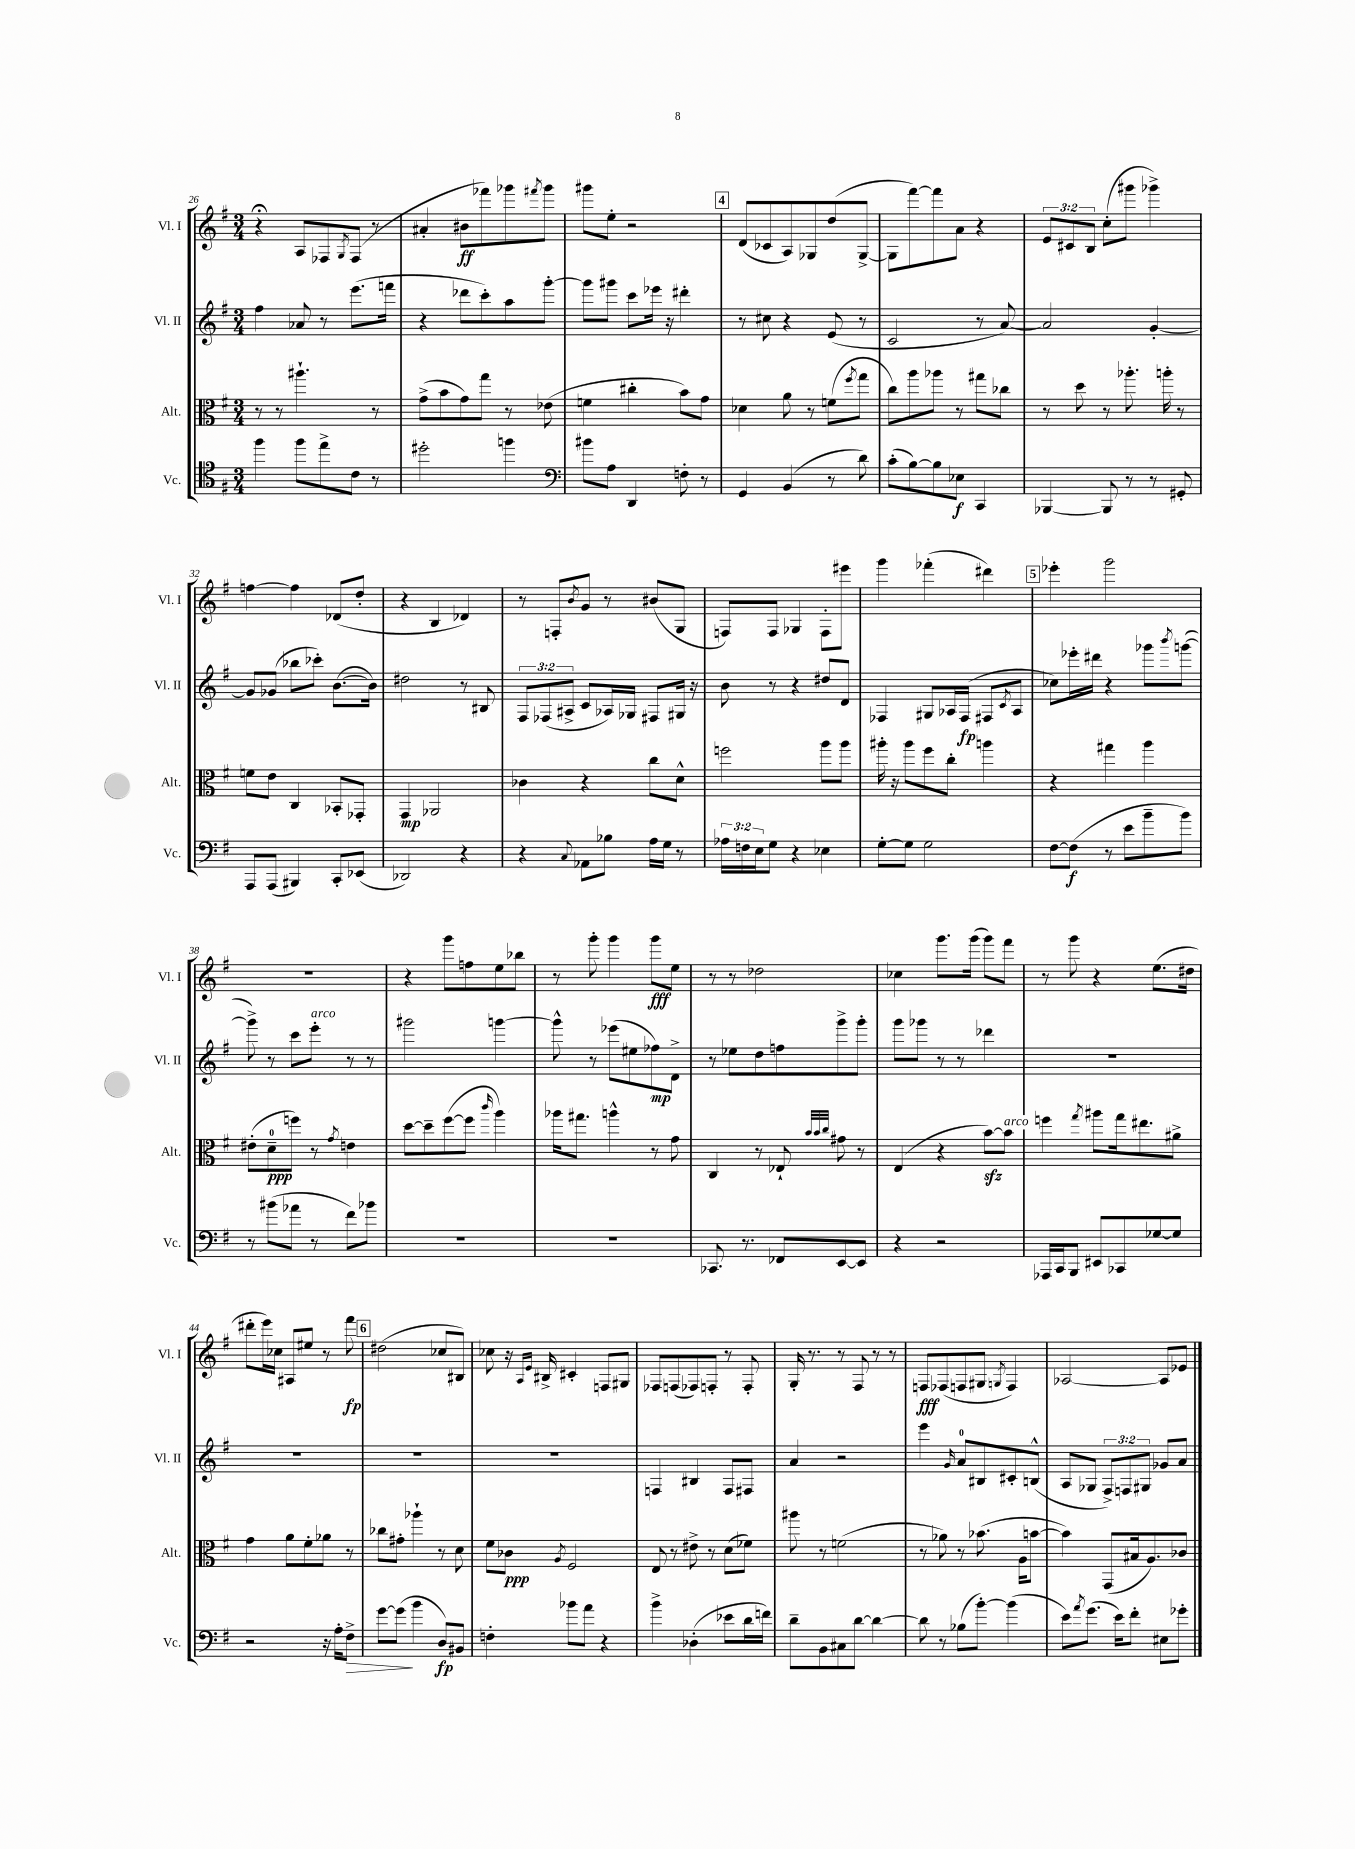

**kern	**dynam	**kern	**dynam	**kern	**dynam	**kern	**dynam
*part4	*part4	*part3	*part3	*part2	*part2	*part1	*part1
*staff4	*staff4	*staff3	*staff3	*staff2	*staff2	*staff1	*staff1
*I"Vc.	*	*I"Alt.	*	*I"Vl. II	*	*I"Vl. I	*
*I'Vc.	*	*I'Alt.	*	*I'Vl. II	*	*I'Vl. I	*
*clefC4	*	*clefC3	*	*clefG2	*	*clefG2	*
*k[f#]	*	*k[f#]	*	*k[f#]	*	*k[f#]	*
*M3/4	*	*M3/4	*	*M3/4	*	*M3/4	*
=26	=26	=26	=26	=26	=26	=26	=26
4ff#\	.	8r	.	4ff#\	.	4r;<	.
.	.	8r	.	.	.	.	.
8ff#\L	.	4.aa#X`\	.	8a-X/	.	8A/L	.
8ee^\	.	.	.	8r	.	8F-X/	.
.	.	.	.	.	.	8qG/	.
8c\J	.	.	.	(8.eee\L	.	(8F-/J	.
8r	.	8r	.	.	.	8r	.
.	.	.	.	16fffn\Jk	.	.	.
=27	=27	=27	=27	=27	=27	=27	=27
2dd#X'\	.	(8g^\L	.	4r	.	4a#X'/	.
.	.	8b\	.	.	.	.	.
.	.	8g\)	.	8ddd-X\L	.	8b#X\L	ff
.	.	8gg\J	.	8ccc'\)	.	8fff-X\)	.
4ffn\	.	8r	.	8aa\	.	8ggg-X\	.
.	.	.	.	.	.	8qfff#X/	.
.	.	(8e-X\	.	[8ggg'\J	.	8ggg-\J	.
=28	=28	=28	=28	=28	=28	=28	=28
*clefF4	*	*	*	*	*	*	*
8b#X\L	.	4fn\	.	8ggg\L]	.	8ggg#X\L	.
8A\J	.	.	.	8ggg#X\J	.	8ee'\J	.
4DD/	.	4cc#X'\	.	8ccc\L	.	2r	.
.	.	.	.	16eee-X\Jk	.	.	.
.	.	.	.	16r	.	.	.
8Fn'\	.	8b\L)	.	4ddd#X'\	.	.	.
8r	.	8g\J	.	.	.	.	.
!!LO:REH:place=s1:t=4
=29	=29	=29	=29	=29	=29	=29	=29
4GG/	.	4d-X\	.	8r	.	(8d/L	.
.	.	.	.	8cc#X\	.	8c-X/	.
(4BB/	.	8a\	.	4r	.	8A/)	.
.	.	8r	.	.	.	8G-X/	.
8r	.	(8fn\L	.	(8e/	.	(8dd/	.
.	.	8qff#/	.	.	.	.	.
8d\)	.	8gg\J	.	8r	.	[8G-^/J	.
=30	=30	=30	=30	=30	=30	=30	=30
(8c'\L	.	8cc\L)	.	2c/	.	8G-\L]	.
[8B\)	.	8aa\	.	.	.	[8fff#\)	.
8B\]	.	8aa-X\J	.	.	.	8fff#\]	.
8E-X\J	f	8r	.	.	.	8a\J	.
4CC/	.	8gg#X\L	.	8r	.	4r	.
.	.	8cc-X\J	.	[8a/)	.	.	.
=31	=31	=31	=31	=31	=31	=31	=31
[4BBB-X/	.	8r	.	2a/]	.	12e/L	.
.	.	.	.	.	.	12c#X/	.
.	.	8dd\	.	.	.	.	.
.	.	.	.	.	.	12B/J	.
8BBB-/]	.	8r	.	.	.	(8cc'\L	.
8r	.	8.aa-X'\	.	.	.	8ggg#X\J	.
8r	.	.	.	[4g'/	.	4ggg-X^\)	.
.	.	16aan'\	.	.	.	.	.
8GG#X'/	.	8r	.	.	.	.	.
!!LO:LB:g=z
=32	=32	=32	=32	=32	=32	=32	=32
8AAA/L	.	8fn\L	.	8g/L]	.	[4ffn\	.
(8AAA/J	.	8e\J	.	(8g-X/J	.	.	.
4BBB#X/)	.	4C/	.	8bb-X\L	.	4ff\]	.
.	.	.	.	8ccc-X'\J)	.	.	.
8CC'/L	.	8BB-X'/L	.	([8.b\L	.	(8d-X/L	.
(8EE-X/J	.	8GG-X'/J	.	.	.	8dd'/J	.
.	.	.	.	16b\Jk])	.	.	.
=33	=33	=33	=33	=33	=33	=33	=33
2DD-X/)	.	4GG/	mp	2dd#X\	.	4r	.
.	.	2AA-X/	.	.	.	4B/	.
4r	.	.	.	8r	.	4d-X/)	.
.	.	.	.	8B#X/	.	.	.
=34	=34	=34	=34	=34	=34	=34	=34
4r	.	4c-X\	.	12F#/L	.	8r	.
.	.	.	.	(12F-X/	.	.	.
.	.	.	.	.	.	8Fn'/L	.
.	.	.	.	12A#X^/J	.	.	.
8qqC/	.	.	.	.	.	8qb/	.
8AA-X\L	.	4r	.	8c/L	.	8g/J	.
8B-X\J	.	.	.	16A-X/L)	.	8r	.
.	.	.	.	16G-X/JJ	.	.	.
16A\LL	.	8cc\L	.	8F#X/L	.	(8b#X/L	.
16G\JJ	.	.	.	.	.	.	.
8r	.	8d^^\J	.	16G#X/Jk	.	8G/J	.
.	.	.	.	16r	.	.	.
=35	=35	=35	=35	=35	=35	=35	=35
24A-X\LL	.	2ffn\	.	8b\	.	8Fn/L)	.
24Fn\	.	.	.	.	.	.	.
24E\J	.	.	.	.	.	.	.
8G\J	.	.	.	8r	.	8F/J	.
4r	.	.	.	4r	.	4G-X/	.
4E-X\	.	8aa\L	.	8dd#X/L	.	8F'\L	.
.	.	8aa\J	.	8d/J	.	8eee#X\J	.
=36	=36	=36	=36	=36	=36	=36	=36
[8G'\L	.	16aa#X'\	.	4F-X/	.	4ggg\	.
.	.	16r	.	.	.	.	.
8G\J]	.	8aa#\L	.	.	.	.	.
2G\	.	8ff#\	.	8G#X/L	.	(4fff-X'\	.
.	.	8cc'\J	.	16A-X/L	.	.	.
.	.	.	.	(16F-/JJ	fp	.	.
.	.	4aan\	.	8F#X/L	.	4ddd#X\)	.
.	.	.	.	8qc/	.	.	.
.	.	.	.	8A-/J	.	.	.
!!LO:REH:place=s1:t=5
=37	=37	=37	=37	=37	=37	=37	=37
[8F#\L	.	4r	.	8cc-X\L)	.	4eee-X'\	.
(8F#\J]	f	.	.	16eee-X'\L	.	.	.
.	.	.	.	16ddd#X\JJ	.	.	.
8r	.	4gg#X\	.	4r	.	2ggg\	.
8e\L	.	.	.	.	.	.	.
8b~\	.	4aa\	.	8ggg-X\L	.	.	.
.	.	.	.	8qbbb/	.	.	.
8b\J)	.	.	.	([8gggn\J	.	.	.
!!LO:LB:g=z
=38	=38	=38	=38	=38	=38	=38	=38
8r	.	(8e#X'\L	.	8ggg^\])	.	2.r	.
(8b#X\L	.	8d~\	ppp	8r	.	.	.
8a-X\J	.	8ffn\J)	.	8ccc\L	.	.	.
!	!	!	!	!LO:TX:a:i:t=arco	!	!	!
8r	.	8r	.	8eee'\J	.	.	.
.	.	8qg/	.	.	.	.	.
8f#\L)	.	4en\	.	8r	.	.	.
8b-X\J	.	.	.	8r	.	.	.
=39	=39	=39	=39	=39	=39	=39	=39
2.r	.	[8dd\L	.	2ggg#X\	.	4r	.
.	.	8dd~\]	.	.	.	.	.
.	.	([8ff#\	.	.	.	8ggg\L	.
.	.	8ff#\J]	.	.	.	8ffn\	.
.	.	16qqccc/	.	.	.	.	.
.	.	4aa\)	.	[4gggn\	.	8ee\	.
.	.	.	.	.	.	8bb-X\J	.
=40	=40	=40	=40	=40	=40	=40	=40
2.r	.	16aa-X\KL	.	8ggg^^\]	.	8r	.
.	.	8.gg#X\J	.	.	.	.	.
.	.	.	.	8r	.	8ggg'\	.
.	.	4aan^^\	.	(8eee-X\L	.	4ggg\	.
.	.	.	.	8ee#X\	.	.	.
.	.	8r	.	8ff-X\)	mp	8ggg\L	fff
.	.	8g\	.	8d^\J	.	8ee\J	.
=41	=41	=41	=41	=41	=41	=41	=41
8.CC-X/	.	4C/	.	8r	.	8r	.
.	.	.	.	8ee-X\L	.	8r	.
8.r	.	.	.	.	.	.	.
.	.	8r	.	8dd\	.	2dd-X\	.
8FF-X/L	.	8E-X`/	.	8ffn\	.	.	.
.	.	32qqb/LLL	.	.	.	.	.
.	.	32qqb/	.	.	.	.	.
.	.	32qqcc/JJJ	.	.	.	.	.
[8EE/	.	8g#X\	.	8ggg^\	.	.	.
8EE/J]	.	8r	.	8ggg'\J	.	.	.
=42	=42	=42	=42	=42	=42	=42	=42
4r	.	(4E/	.	8ggg\L	.	4cc-X\	.
.	.	.	.	8ggg-X\J	.	.	.
2r	.	4r	.	8r	.	8.ggg\L	.
.	.	.	.	8r	.	.	.
.	.	.	.	.	.	(16ggg\Jk	.
.	.	[8bzz\L)	.	4ddd-X\	.	8ggg\L)	.
!	!	!LO:TX:a:i:t=arco	!	!	!	!	!
.	.	8b\J]	.	.	.	8fff#\J	.
=43	=43	=43	=43	=43	=43	=43	=43
16AAA-X/LL	.	4ffn\	.	2.r	.	8r	.
16CC/J	.	.	.	.	.	.	.
8BBB/J	.	.	.	.	.	8ggg\	.
.	.	8qgg/	.	.	.	.	.
8EE#X/L	.	8aa#X\L	.	.	.	4r	.
8CC-X/	.	16gg\k	.	.	.	.	.
.	.	8.ee#X\	.	.	.	.	.
[8G-X/	.	.	.	.	.	(8.ee\L	.
8G-/J]	.	8a#X^\J	.	.	.	.	.
.	.	.	.	.	.	16dd#X\Jk	.
!!LO:LB:g=z
=44	=44	=44	=44	=44	=44	=44	=44
2r	.	4g\	.	2.r	.	8ddd#X'\L	.
.	.	.	.	.	.	16eee\L)	.
.	.	.	.	.	.	16cc-X\JJ	.
.	.	8a\L	.	.	.	8A#X/L	.
.	.	8f#'\	.	.	.	8ee#X/J	.
16r	.	8a-X\J	.	.	.	8r	.
16A'\KL	.	.	.	.	.	.	.
!	!LO:HP:b	!	!	!	!	!	!
8F#^\J	>	8r	.	.	.	8fff#\	fp
!!LO:REH:place=s1:t=6
=45	=45	=45	=45	=45	=45	=45	=45
[8g\L	.	8cc-X\L	.	2.r	.	(2dd#X\	.
(8g\J]	.	8g#X'\J	.	.	.	.	.
4b\	]	4aa-X`\	.	.	.	.	.
8D/L)	fp	8r	.	.	.	8cc-X/L	.
8BB#X/J	.	8d\	.	.	.	8B#X/J)	.
=46	=46	=46	=46	=46	=46	=46	=46
4Fn'\	.	8f#\L	.	2.r	.	8cc-X\	.
.	.	8c-X\J	ppp	.	.	16r	.
.	.	.	.	.	.	16qqA/LL	.
.	.	.	.	.	.	16qqe/JJ	.
.	.	.	.	.	.	16B#X^/	.
.	.	8qA/	.	.	.	.	.
8b-X\L	.	2F#/	.	.	.	4c#X'/	.
8a\J	.	.	.	.	.	.	.
4r	.	.	.	.	.	8Fn/L	.
.	.	.	.	.	.	8G#X/J	.
=47	=47	=47	=47	=47	=47	=47	=47
4b^\	.	8E/	.	4Fn/	.	8F-X/L	.
.	.	8r	.	.	.	(8Fn/	.
(4D-X'\	.	8e#X^\	.	4B#X/	.	8F-X/)	.
.	.	8r	.	.	.	8Fn'/J	.
8e-X\L	.	(8d\L	.	8F/L	.	8r	.
16d\L	.	8f-X\J)	.	8F#X/J	.	8F'/	.
16fn\JJ)	.	.	.	.	.	.	.
=48	=48	=48	=48	=48	=48	=48	=48
8d~\L	.	8aa#X\	.	4a/	.	16G'/	.
.	.	.	.	.	.	8.r	.
8BB\	.	8r	.	.	.	.	.
8C#X\	.	(2fn\	.	2r	.	8r	.
[8d\J	.	.	.	.	.	8F#/	.
4d\_	.	.	.	.	.	8r	.
.	.	.	.	.	.	8r	.
=49	=49	=49	=49	=49	=49	=49	=49
8d\]	.	8r	.	4eee\	.	8Fn/L	fff
8r	.	8a-X\)	.	.	.	(8F-X/	.
.	.	.	.	16qqg/	.	.	.
(8B-X\L	.	8r	.	8a/L	.	8Fn/	.
[8b'\J)	.	(8.b-X\	.	8B#X/	.	8G#X/J	.
.	.	.	.	.	.	8qGn/	.
(4b\]	.	.	.	8c#X'/	.	4F/)	.
.	.	16A\KL	.	.	.	.	.
.	.	[8bn\J	.	(8Bn^^/J	.	.	.
=50	=50	=50	=50	=50	=50	=50	=50
8e\L)	.	4b\])	.	8A/L	.	[2A-X/	.
8qa/	.	.	.	.	.	.	.
(8.g\J	.	.	.	8G-X/J	.	.	.
.	.	(8GG/L	.	12F#^/L)	.	.	.
16e\KL)	.	.	.	.	.	.	.
.	.	.	.	12Fn/	.	.	.
8f#'\J	.	16B#X/k	.	.	.	.	.
.	.	.	.	12G#X/J	.	.	.
.	.	8.A/)	.	.	.	.	.
8E#X\L	.	.	.	8g-X/L	.	8A-/L]	.
8g-X'\J	.	8c-X/J	.	8a/J	.	8e-X/J	.
==	==	==	==	==	==	==	==
*-	*-	*-	*-	*-	*-	*-	*-
